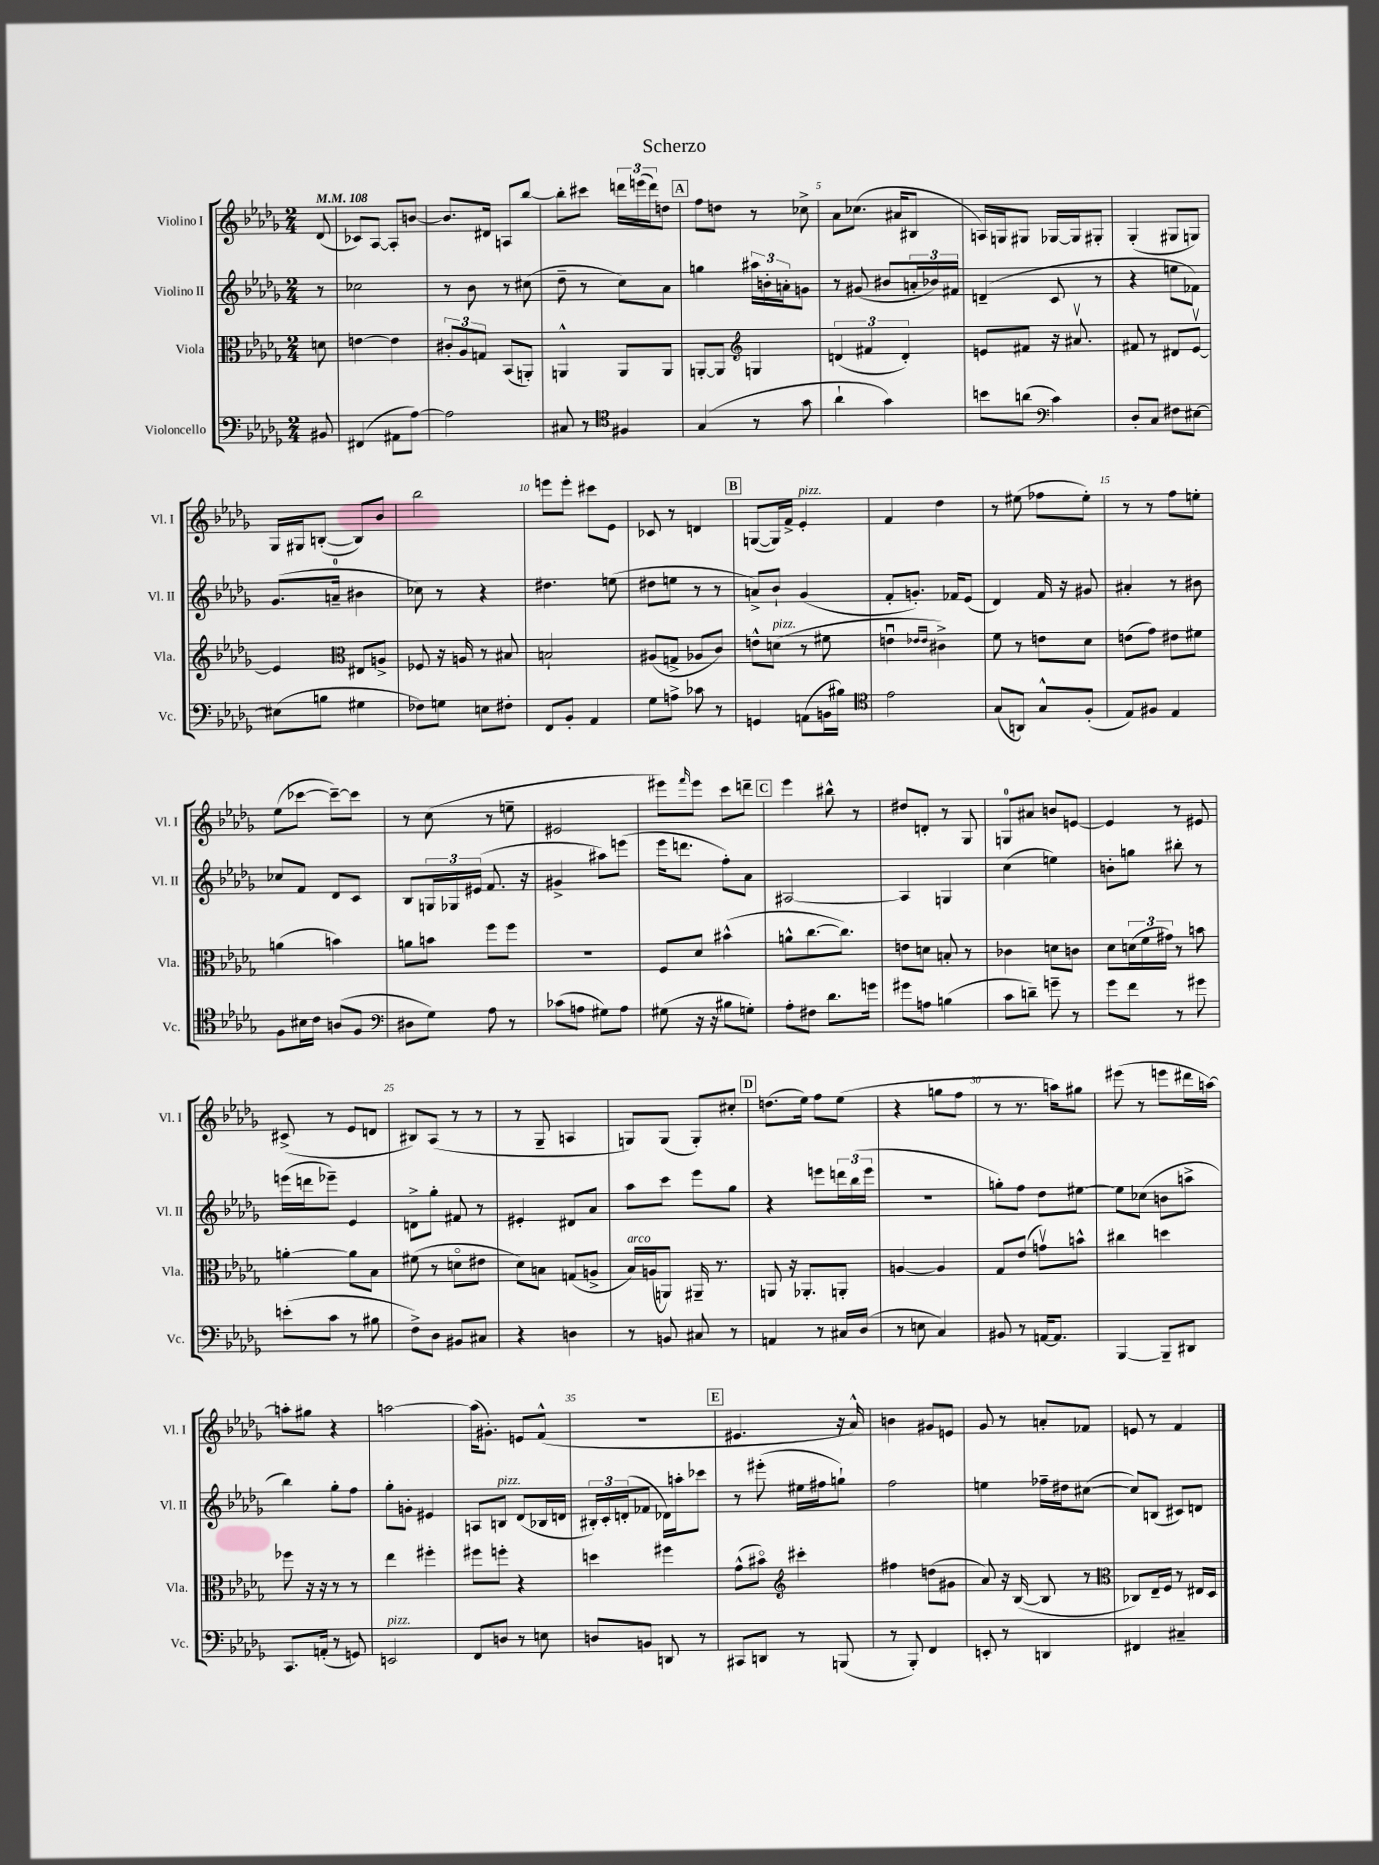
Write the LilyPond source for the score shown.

\header { title = "Scherzo" }
<<
\new StaffGroup <<
\new Staff = "s0" \with { instrumentName = "Violino I" shortInstrumentName = "Vl. I" } {
    \clef treble \key des \major \numericTimeSignature \time 2/4 \partial 8 \tempo 4 = 108
    des'8( |
    ces'8) aes8~ aes8-. b'8~ |
    b'8. dis'16 a8 bes''8~ |
    bes''8-. cis'''8 \tuplet 3/2 { d'''16 e'''16( d'''16) } d''8 |
    \mark \markup { \box "A" } f''8 d''8 r8 ces''8-> |
    aes'8 ces''8.( ais'16 bis8 |
    a16) g16 gis8 ges16~ ges16 gis8-. |
    ges4-.( gis8 g8) |
    ges16 gis16 b8~-.( b8) bes'8 |
    bes''2 |
    e'''8 e'''8-. cis'''8 ees'8 |
    ces'8 r8 d'4 |
    \mark \markup { \box "B" } g8~( g16) f'16-> ees'4-.^\markup { \italic "pizz." } |
    f'4 des''4 |
    r8 eis''8( fes''8 eis''8-.) |
    r8 r8 f''8 e''8-. |
    ees''8( ces'''8~ ces'''8~--) ces'''8 |
    r8 c''8( r8 e''8-- |
    eis'2 |
    eis'''8) \grace { f'''16 } eis'''8 c'''8 d'''8-- |
    \mark \markup { \box "C" } ees'''4 bis''8-^ r8 |
    dis''8 d'8-. r8 ges8 |
    g8-0 ais'8 b'8 e'8~ |
    e'4 r8 eis'8 |
    cis'8->( r8 ees'8 d'8 |
    bis8) aes8( r8 r8 |
    r8 ges8-- a4 |
    g8) g8( g8-.) cis''8-. |
    \mark \markup { \box "D" } d''8.( ees''16) f''8 ees''8( |
    r4 g''8 f''8 |
    r8 r8. a''16) gis''8 |
    eis'''8( r8 e'''8 dis'''16 a''16~) |
    a''8-. gis''8 r4 |
    a''2~ |
    a''16( gis'8.-.) e'8 f'8-^( |
    r2 |
    \mark \markup { \box "E" } eis'4. r16 aes'16-^) |
    b'4 gis'8 e'8 |
    ges'8 r8 a'8-. fes'8 |
    e'8 r8 f'4 \bar "|." |
}
\new Staff = "s1" \with { instrumentName = "Violino II" shortInstrumentName = "Vl. II" } {
    \clef treble \key des \major \numericTimeSignature \time 2/4 \partial 8
    r8 |
    ces''2 |
    r8 bes'8 r8 cis''8( |
    des''8-- r8 c''8) aes'8 |
    \mark \markup { \box "A" } g''4 \tuplet 3/2 { ais''16 b'16-. a'16-. } g'8 |
    r8 gis'8( bis'8 \tuplet 3/2 { a'16-. bes'16) fis'16 } |
    d'4--( c'8 r8 |
    r4 e''8 fes'8) |
    ges'8.( a'16-0-- bis'4 |
    ces''8) r8 r4 |
    dis''4. e''8( |
    dis''8 e''8 r8 r8 |
    \mark \markup { \box "B" } a'8->) bes'8-! ges'4( |
    f'8-. g'8.-.) fes'16 ees'8( |
    des'4) f'16 r16 gis'8 |
    ais'4-. r8 bis'8 |
    ces''8 f'8 des'8 c'8 |
    bes8 \tuplet 3/2 { g16 ges16 eis'16( } f'8. r16 |
    gis'4-> ais''8) e'''8( |
    ees'''16 d'''8. f''8-.) aes'8 |
    \mark \markup { \box "C" } ais2~ |
    ais4 g4 |
    c''4( e''4) |
    b'8-. g''8 bis''8-. r8 |
    e'''16( d'''16 ees'''8--) ees'4 |
    d'8-> ges''8-. fis'8 r8 |
    eis'4-. dis'8 aes'8 |
    aes''8 c'''8 ees'''8 ges''8 |
    \mark \markup { \box "D" } r4 e'''8 \tuplet 3/2 { d'''16 bes''16( e'''16 } |
    r2 |
    g''8-.) f''8 des''8 eis''8~ |
    eis''8 ces''8( b'8 a''8-> |
    bes''4) ges''8-. f''8 |
    ges''8-. g'8-. eis'4 |
    a8 b8^\markup { \italic "pizz." } des'8( bes16 d'16 |
    \tuplet 3/2 { bis16-.) c'16-. d'16-.( } fes'8 des'16) a''16-. ces'''8 |
    \mark \markup { \box "E" } r8 eis'''8-.( eis''16 fis''16 g''8-!) |
    f''2 |
    e''4 fes''16-- dis''16 cis''8~( |
    cis''8) b8( cis'8) d'8 \bar "|." |
}
\new Staff = "s2" \with { instrumentName = "Viola" shortInstrumentName = "Vla." } {
    \clef alto \key des \major \numericTimeSignature \time 2/4 \partial 8
    d'8 |
    e'4~ e'4 |
    \tuplet 3/2 { cis'8-. aes8 g8 } bes,8( a,8-.) |
    a,4-^ a,8 a,8 |
    \mark \markup { \box "A" } a,8~-. a,8 \clef treble g4 |
    \tuplet 3/2 { d'4( fis'4 d'4-.) } |
    e'8 fis'8 r16 ais'8.\upbow |
    fis'8 r8 dis'8 ees'8~\upbow |
    ees'4 \clef alto eis8 a8-> |
    fes8 r16 a16 r8 bis8 |
    b2-! |
    ais8( g8-> aes8 c'8) |
    \mark \markup { \box "B" } e'8-^ d'8^\markup { \italic "pizz." }( r8 fis'8 |
    e'4\downbow \grace { ees'16 ees'16 } cis'4->) |
    f'8 r8 e'8 des'8 |
    e'8( ges'8) eis'8 fis'8 |
    a'4( b'4) |
    a'8 b'8 f''8 f''8 |
    r2 |
    f8 des'8 bis'4-^( |
    \mark \markup { \box "C" } a'8-^ c''8.~ c''8.) |
    e'8 d'8 b8-. r8 |
    ces'4 d'8 c'8 |
    des'8 \tuplet 3/2 { d'16( f'16 gis'16) } r8 b'8 |
    a'4~-. a'8 bes8 |
    fis'8( r8 d'8\flageolet eis'8 |
    des'8) b8 g8( a8-> |
    bes16^\markup { \italic "arco" }) a16( a,8) ais,16-- r8. |
    \mark \markup { \box "D" } a,8 r16 aes,8.-. a,8-. |
    a4~ a4 |
    ges8 ees'8( g'8\upbow) b'8-^ |
    cis''4 d''4 |
    fes''8 r16 r16 r8 r8 |
    ees''4 fis''4-. |
    fis''8 f''8-. r4 |
    d''4 fis''4 |
    \mark \markup { \box "E" } ges'8-^( bis'8\flageolet) \clef treble cis'''4-. |
    fis''4 d''8( gis'8 |
    aes'8) r16 bes16~( bes8 r8 |
    \clef alto ces8) ees16-- f16 r8 eis16 des16 \bar "|." |
}
\new Staff = "s3" \with { instrumentName = "Violoncello" shortInstrumentName = "Vc." } {
    \clef bass \key des \major \numericTimeSignature \time 2/4 \partial 8
    bis,8 |
    fis,4( ais,8 aes8~) |
    aes2 |
    cis8 r8 \clef tenor fis4 |
    \mark \markup { \box "A" } ges4( r8 ges'8 |
    aes'4-! ges'4) |
    b'8 a'8( \clef bass c'4) |
    des8-. c8 fis8 eis8~ |
    eis8( b8 gis4 |
    fes8) g8 e8 fis8-. |
    f,8 bes,8-. aes,4 |
    ges8 a8-> ces'8 r8 |
    \mark \markup { \box "B" } g,4 a,8( b,16 bis16) |
    \clef tenor ees'2 |
    ges8( a,8) ges8-^ f8-.( |
    ees8) fis8 ees4 |
    f8 bis16 c'16 a8( f8 |
    \clef bass dis8 ges8) aes8 r8 |
    ces'8( a8 gis8) a8 |
    gis8( r16 r16 bis8 g8-.) |
    \mark \markup { \box "C" } aes8-. fis8 des'8. g'16 |
    gis'8 a8 b4( |
    c'8 d'8--) g'8-- r8 |
    ges'8 f'8 r8 gis'8 |
    e'8-.( c'8 r8 bis8 |
    f8->) des8 bis,8 cis8 |
    r4 d4 |
    r8 b,8 cis8 r8 |
    \mark \markup { \box "D" } a,4 r8 cis16 des16( |
    r8 e8 c4) |
    bis,8 r8 a,16~ a,8. |
    bes,,4~ bes,,8-- dis,8 |
    c,8. a,16-.( r8 g,8) |
    e,2^\markup { \italic "pizz." } |
    f,8 d8 r8 e8 |
    d8 b,8 d,8 r8 |
    \mark \markup { \box "E" } cis,8 d,8 r8 b,,8( |
    r8 bes,,8-.) f,4 |
    e,8-. r8 d,4 |
    fis,4 cis4-- \bar "|." |
}
>>
>>
\layout { \context { \Score \override BarNumber.break-visibility = ##(#f #t #t) barNumberVisibility = #(every-nth-bar-number-visible 5) } }
